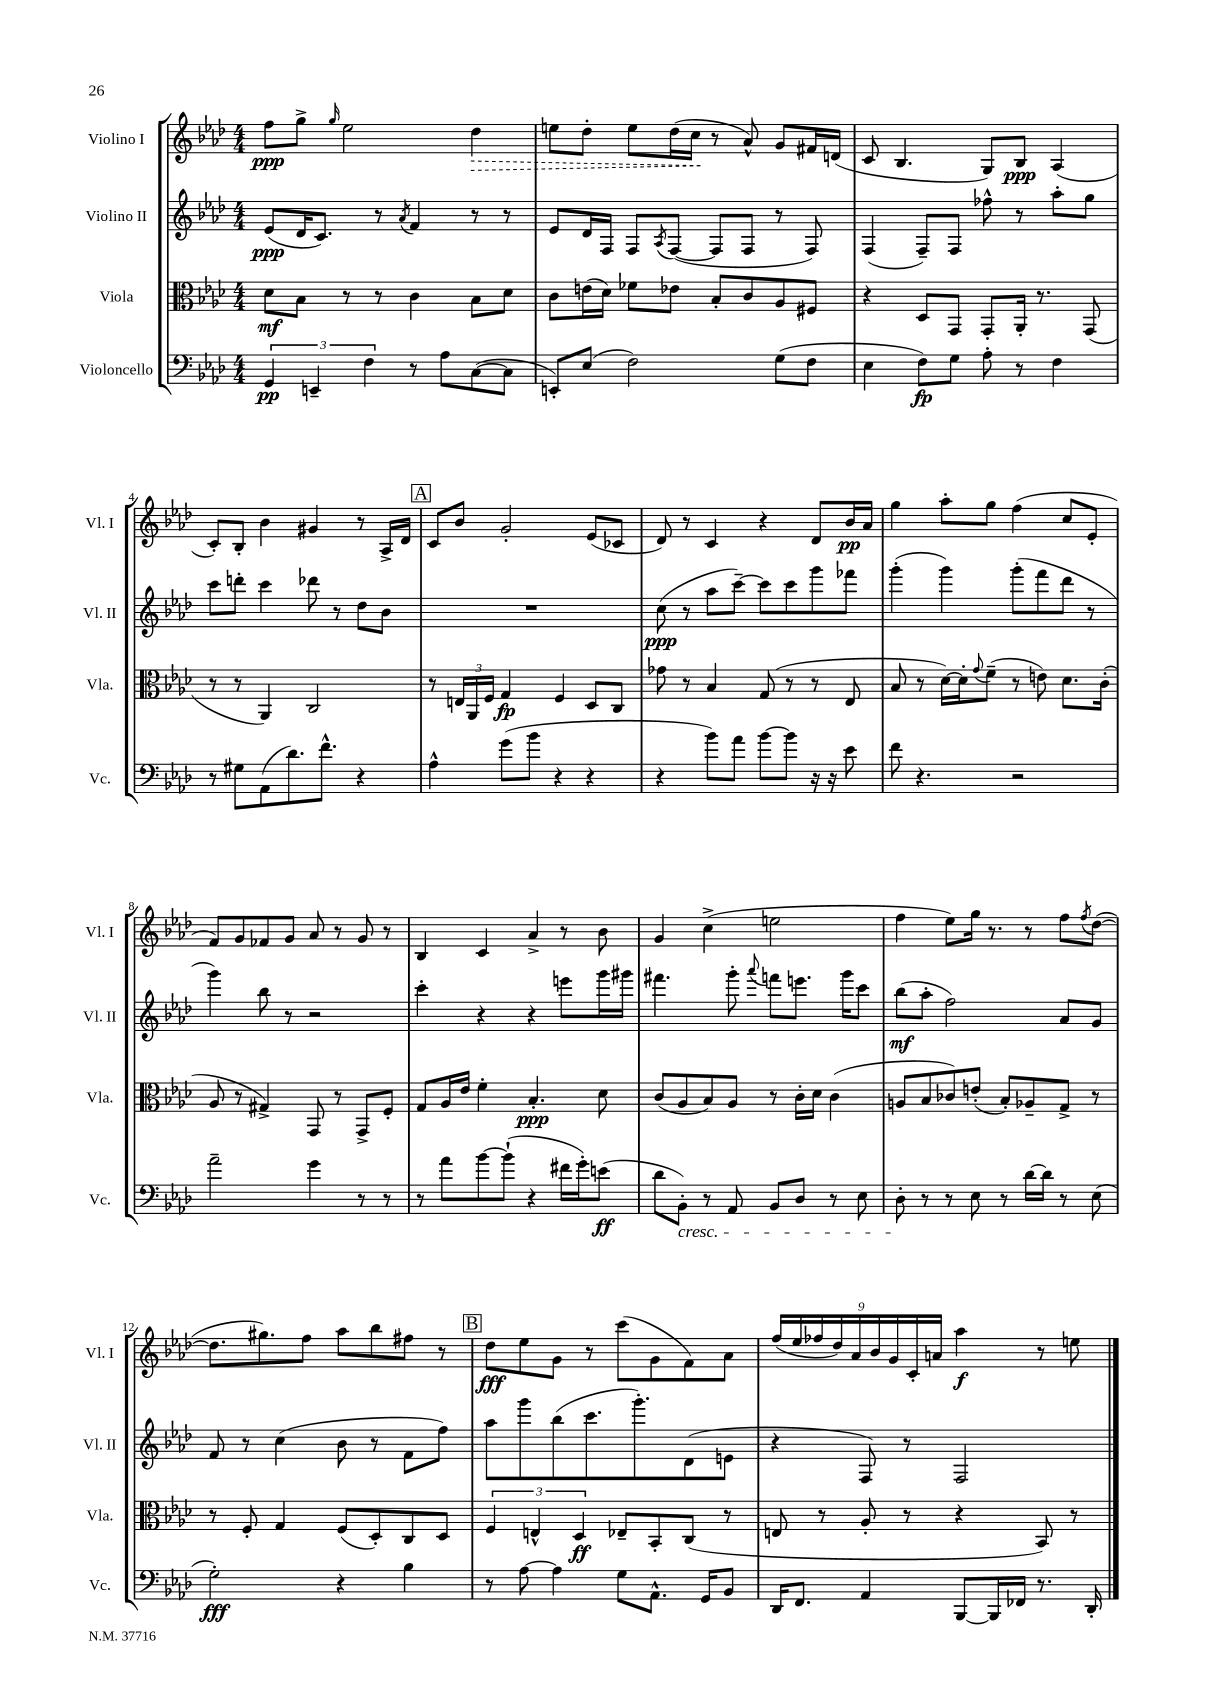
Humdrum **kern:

**kern	**dynam	**kern	**dynam	**kern	**dynam	**kern	**dynam
*part4	*part4	*part3	*part3	*part2	*part2	*part1	*part1
*staff4	*staff4	*staff3	*staff3	*staff2	*staff2	*staff1	*staff1
*I"Violoncello	*	*I"Viola	*	*I"Violino II	*	*I"Violino I	*
*I'Vc.	*	*I'Vla.	*	*I'Vl. II	*	*I'Vl. I	*
*clefF4	*	*clefC3	*	*clefG2	*	*clefG2	*
*k[b-e-a-d-]	*	*k[b-e-a-d-]	*	*k[b-e-a-d-]	*	*k[b-e-a-d-]	*
*M4/4	*	*M4/4	*	*M4/4	*	*M4/4	*
=1	=1	=1	=1	=1	=1	=1	=1
6GG/	pp	8d-\L	mf	(8e-/L	ppp	8ff\L	ppp
.	.	8B-\J	.	16d-/K	.	8gg^\J	.
6EEn~/	.	.	.	.	.	.	.
.	.	.	.	8.c/J)	.	.	.
.	.	.	.	.	.	16qqgg/	.
.	.	8r	.	.	.	2ee-\	.
6F\	.	.	.	.	.	.	.
.	.	8r	.	8r	.	.	.
.	.	.	.	8qa-/	.	.	.
8r	.	4c\	.	4f/	.	.	.
8A-\L	.	.	.	.	.	.	.
!	!	!	!	!	!	!	!LO:HP:b
([8C\	.	8B-\L	.	8r	.	4dd-\	>
8C\J]	.	8d-\J	.	8r	.	.	.
=2	=2	=2	=2	=2	=2	=2	=2
8EEn'/L)	.	8c\L	.	8e-/L	.	8een\L	.
(8E-/J	.	(16en\L	.	16d-/L	.	8dd-'\J	.
.	.	16d-\JJ)	.	16F/JJ	.	.	.
2F\)	.	8f-X\L	.	8F/L	.	8ee\L	.
.	.	.	.	8qA-/	.	.	.
.	.	8e-X\J	.	([8F/J	.	(16dd-\L	.
.	.	.	.	.	.	16cc\JJ	.
.	.	8B-'/L	.	8F/L]	.	8r	]
.	.	8c/	.	8F/J	.	8a-^^/)	.
(8G\L	.	8A-/	.	8r	.	8g/L	.
8F\J	.	8F#X/J	.	8F/)	.	16f#X/L	.
.	.	.	.	.	.	(16dn/JJ	.
=3	=3	=3	=3	=3	=3	=3	=3
4E-\	.	4r	.	(4F/	.	8c/	.
.	.	.	.	.	.	4.B-/	.
8F\L)	fp	8D-/L	.	8F~/L)	.	.	.
8G\J	.	8GG/J	.	8F/J	.	.	.
8A-'\	.	8GG'/L	.	8ff-X^^\	.	8G/L)	.
8r	.	16AA-'/Jk	.	8r	.	8B-/J	ppp
.	.	8.r	.	.	.	.	.
4F\	.	.	.	8aa-'\L	.	(4A-/	.
.	.	(8GG/	.	8gg\J	.	.	.
!!LO:LB:g=z
=4	=4	=4	=4	=4	=4	=4	=4
8r	.	8r	.	8ccc\L	.	8c'/L)	.
8G#X\L	.	8r	.	8dddn'\J	.	8B-'/J	.
(8AA-\	.	4AA-/)	.	4ccc\	.	4b-\	.
8.d-\)	.	.	.	.	.	.	.
.	.	2C/	.	8ddd-X\	.	4g#X/	.
8.f^^\J	.	.	.	.	.	.	.
.	.	.	.	8r	.	.	.
4r	.	.	.	8dd-\L	.	8r	.
.	.	.	.	8b-\J	.	16A-^/LL	.
.	.	.	.	.	.	16d-/JJ	.
!!LO:REH:place=s1:t=A
=5	=5	=5	=5	=5	=5	=5	=5
4A-^^\	.	8r	.	1r	.	8c/L	.
.	.	24En/LL	.	.	.	8b-/J	.
.	.	24AA-/	.	.	.	.	.
.	.	24F/JJ	.	.	.	.	.
(8g\L	.	4G/	fp	.	.	2g'/	.
8b-\J	.	.	.	.	.	.	.
4r	.	4F/	.	.	.	.	.
4r	.	8D-/L	.	.	.	(8e-/L	.
.	.	8C/J	.	.	.	8c-X/J	.
=6	=6	=6	=6	=6	=6	=6	=6
4r	.	8g-X\	.	(8cc\	ppp	8d-/)	.
.	.	8r	.	8r	.	8r	.
8b-\L)	.	4B-/	.	8aa-\L	.	4c/	.
8a-\J	.	.	.	[8ccc~\J)	.	.	.
[8b-\L	.	(8G/	.	8ccc\L]	.	4r	.
8b-\J]	.	8r	.	8ccc\	.	.	.
16r	.	8r	.	8ggg\	.	8d-/L	.
16r	.	.	.	.	.	.	.
8e-\	.	8E-/	.	8fff-X\J	.	16b-/L	pp
.	.	.	.	.	.	16a-/JJ	.
=7	=7	=7	=7	=7	=7	=7	=7
8f\	.	8B-/	.	(4ggg'\	.	4gg\	.
4.r	.	8r	.	.	.	.	.
.	.	[16d-\LL)	.	4ggg\)	.	8aa-'\L	.
.	.	16d-'\J]	.	.	.	.	.
.	.	8qqg/	.	.	.	.	.
.	.	(8f~\J	.	.	.	8gg\J	.
2r	.	8r	.	(8ggg'\L	.	(4ff\	.
.	.	8en\)	.	8fff\	.	.	.
.	.	8.d-\L	.	8ddd-\J	.	8cc/L	.
.	.	.	.	8r	.	8e-'/J	.
.	.	(16c'\Jk	.	.	.	.	.
!!LO:LB:g=z
=8	=8	=8	=8	=8	=8	=8	=8
2a-~\	.	8A-/	.	4ggg\)	.	8f/L)	.
.	.	8r	.	.	.	8g/	.
.	.	4G#X^/)	.	8bb-\	.	8f-X/	.
.	.	.	.	8r	.	8g/J	.
4g\	.	8GG/	.	2r	.	8a-/	.
.	.	8r	.	.	.	8r	.
8r	.	8GG^/L	.	.	.	8g/	.
8r	.	8F'/J	.	.	.	8r	.
=9	=9	=9	=9	=9	=9	=9	=9
8r	.	8G/L	.	4ccc'\	.	4B-/	.
8a-\L	.	16A-/L	.	.	.	.	.
.	.	16e-/JJ	.	.	.	.	.
[8b-\	.	4f'\	.	4r	.	4c/	.
(8b-`\J]	.	.	.	.	.	.	.
4r	.	4.B-'/	ppp	4r	.	4a-^/	.
16f#X\LL	.	.	.	8eeen\L	.	8r	.
16g'\J)	.	.	.	.	.	.	.
(8en\J	ff	8d-\	.	16ggg\L	.	8b-\	.
.	.	.	.	16ggg#X\JJ	.	.	.
=10	=10	=10	=10	=10	=10	=10	=10
8d-\L	.	(8c/L	.	4.fff#X\	.	4g/	.
!LO:TX:b:i:t=cresc.	!	!	!	!	!	!	!
8BB-'\J)	.	8A-/	.	.	.	.	.
8r	.	8B-/)	.	.	.	(4cc^\	.
8AA-/	.	8A-/J	.	8ggg'\	.	.	.
.	.	.	.	8qqaaa-/	.	.	.
8BB-/L	.	8r	.	8fffn\L	.	2een\	.
8D-/J	.	16c'\LL	.	8.eeen\J	.	.	.
.	.	16d-\JJ	.	.	.	.	.
8r	.	(4c\	.	.	.	.	.
.	.	.	.	16ggg\KL	.	.	.
8E-\	.	.	.	8ccc\J	.	.	.
=11	=11	=11	=11	=11	=11	=11	=11
8D-'\	.	8An/L	.	(8bb-\L	mf	4ff\	.
8r	.	8B-/	.	8aa-'\J	.	.	.
8r	.	8c-X/)	.	2ff\)	.	8ee-\L)	.
8E-\	.	(8en'/J	.	.	.	16gg\Jk	.
.	.	.	.	.	.	8.r	.
8r	.	8B-'/L)	.	.	.	.	.
[16d-\LL	.	8A-X~/	.	.	.	8r	.
16d-\JJ]	.	.	.	.	.	.	.
8r	.	8G^/J	.	8a-/L	.	8ff\L	.
.	.	.	.	.	.	8qff/	.
(8E-\	.	8r	.	8g/J	.	([8dd-\J	.
!!LO:LB:g=z
=12	=12	=12	=12	=12	=12	=12	=12
2G'\)	fff	8r	.	8f/	.	8.dd-\L]	.
.	.	8F'/	.	8r	.	.	.
.	.	.	.	.	.	8.gg#X\)	.
.	.	4G/	.	(4cc\	.	.	.
.	.	.	.	.	.	8ff\J	.
4r	.	(8F/L	.	8b-\	.	8aa-\L	.
.	.	8D-'/)	.	8r	.	8bb-\	.
4B-\	.	8C/	.	8f\L	.	8ff#X\J	.
.	.	8D-/J	.	8ff\J)	.	8r	.
!!LO:REH:place=s1:t=B
=13	=13	=13	=13	=13	=13	=13	=13
8r	.	6F/	.	8aa-\L	.	8dd-\L	fff
[8A-\	.	.	.	8ggg\	.	8ee-\	.
.	.	6En^^/	.	.	.	.	.
4A-\]	.	.	.	(8bb-\	.	8g\J	.
.	.	6D-/	ff	.	.	.	.
.	.	.	.	8.ccc\	.	8r	.
8G\L	.	8E-X~/L	.	.	.	(8ccc\L	.
.	.	.	.	8.ggg'\)	.	.	.
8.AA-^^\J	.	8BB-'/	.	.	.	8g\	.
.	.	(8C/J	.	(8d-\	.	8f\)	.
16GG/KL	.	.	.	.	.	.	.
8BB-/J	.	8r	.	8en\J	.	8a-\J	.
=14	=14	=14	=14	=14	=14	=14	=14
16DD-/KL	.	8En/	.	4r	.	(18ff/LL	.
.	.	.	.	.	.	18ee-/	.
8.FF/J	.	.	.	.	.	.	.
.	.	.	.	.	.	18ff-X/	.
.	.	8r	.	.	.	.	.
.	.	.	.	.	.	18dd-/)	.
.	.	.	.	.	.	18a-/	.
4AA-/	.	8A-'/	.	8F/)	.	.	.
.	.	.	.	.	.	18b-/	.
.	.	.	.	.	.	18g/	.
.	.	8r	.	8r	.	.	.
.	.	.	.	.	.	18c'/	.
.	.	.	.	.	.	18an/JJ	.
[8BBB-/L	.	4r	.	2F/	.	4aa-\	f
16BBB-/L]	.	.	.	.	.	.	.
16FF-X/JJ	.	.	.	.	.	.	.
8.r	.	8BB-/)	.	.	.	8r	.
.	.	8r	.	.	.	8een\	.
16DD-'/	.	.	.	.	.	.	.
==	==	==	==	==	==	==	==
*-	*-	*-	*-	*-	*-	*-	*-
